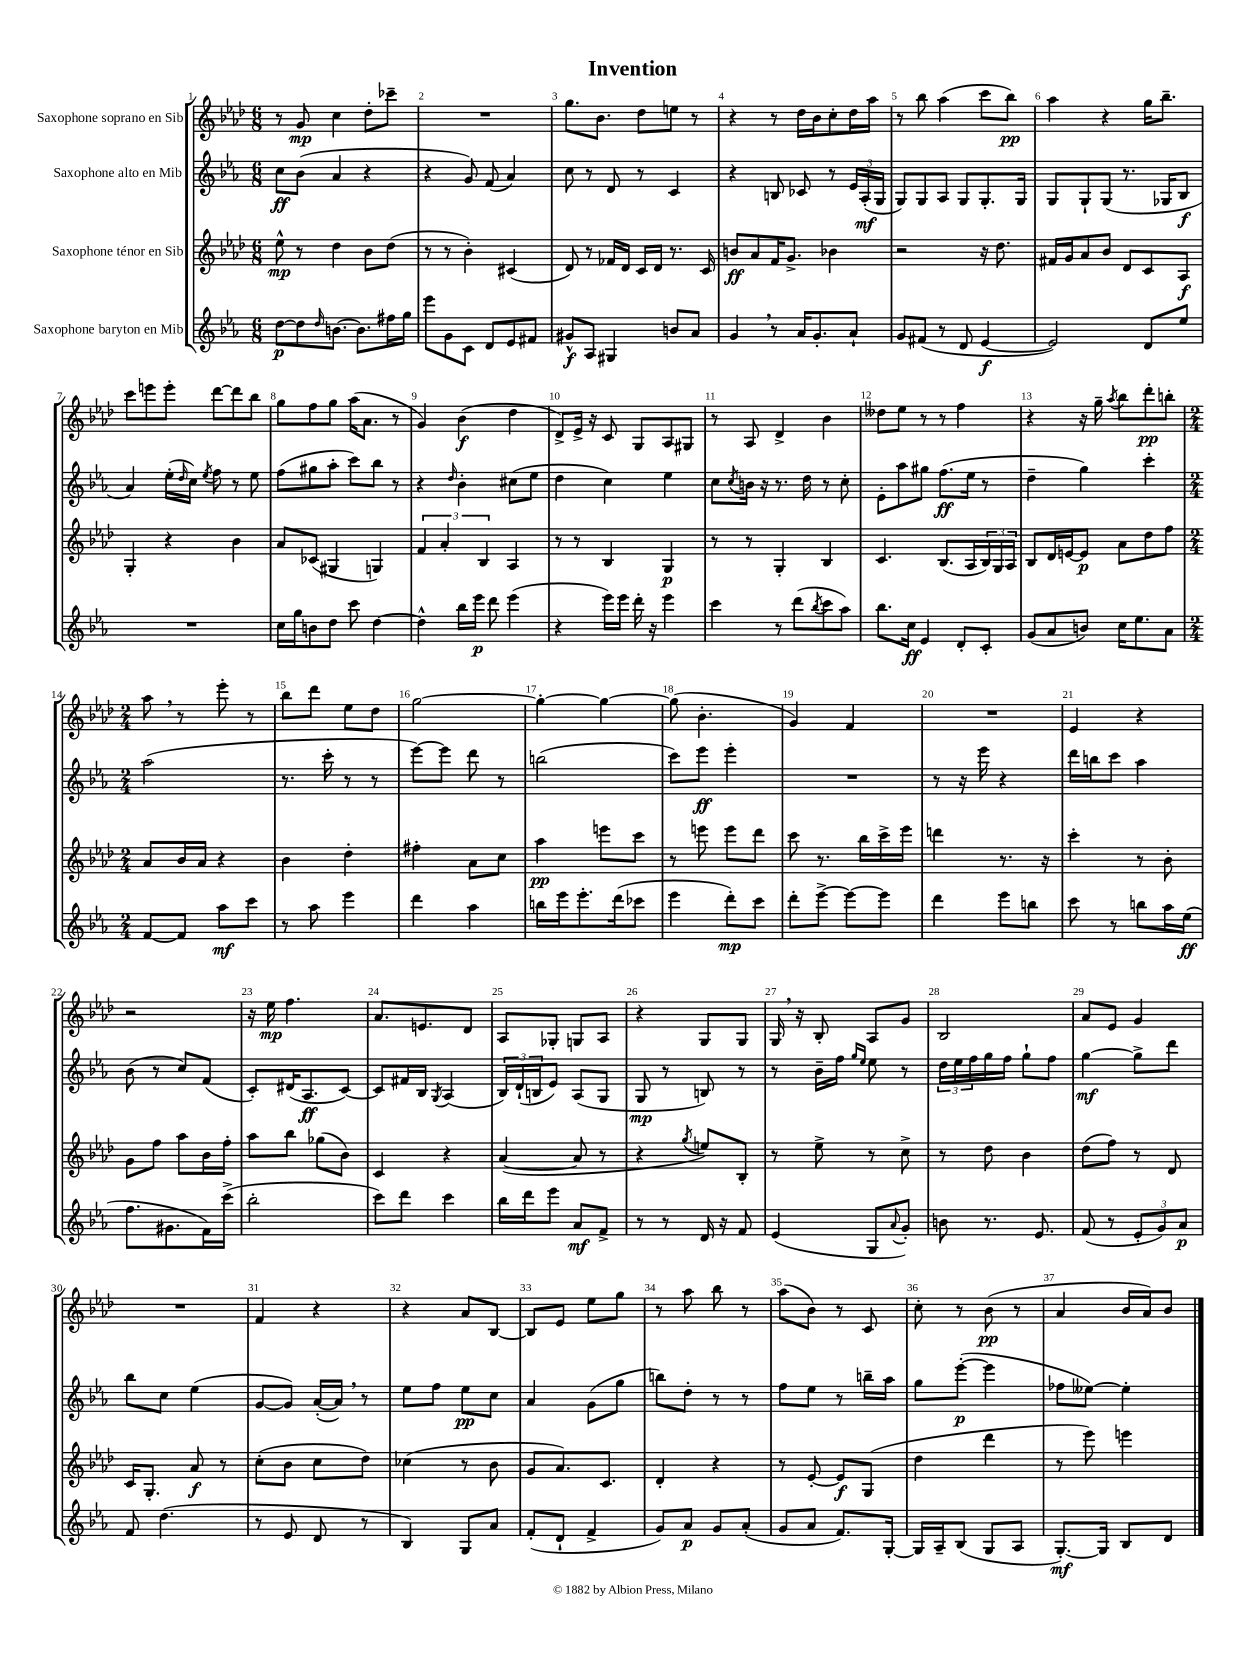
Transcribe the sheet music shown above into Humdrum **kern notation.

**kern	**kern	**kern	**kern
*staff4	*staff3	*staff2	*staff1
*clefG2	*clefG2	*clefG2	*clefG2
*k[b-e-a-]	*k[b-e-a-d-]	*k[b-e-a-]	*k[b-e-a-d-]
*M6/8	*M6/8	*M6/8	*M6/8
[8dd	8ee-^^	8cc	8r
8dd]	8r	(8b-	8g
16qqdd	.	.	.
[8.b	4dd-	4a-	4cc
8.b]	.	.	.
.	8b-	4r	8dd-'
16ff#	(8dd-	.	8ccc-~
16gg	.	.	.
=	=	=	=
8eee-	8r	4r	2.r
8g	8r	.	.
8c	4b-')	8g)	.
8d	.	(8f	.
8e-	(4c#	4a-)	.
8f#	.	.	.
=	=	=	=
8g#^^	8d-)	8cc	8.gg
8A-	8r	8r	.
.	.	.	8.b-
4G#	16f-	8d	.
.	16d-	.	.
.	16c	8r	8dd-
.	16d-	.	.
8b	8.r	4c	8ee
8a-	.	.	8r
.	16c	.	.
=	=	=	=
4g	8b	4r	4r
.	8a-	.	.
8r	16f	8B	8r
.	8.g^	.	.
16a-	.	8c-	16dd-
8.g'	.	.	16b-
.	4b-	8r	8cc'
8a-`	.	24e-	16dd-
.	.	(24A-'	.
.	.	.	16aa-
.	.	24G	.
=	=	=	=
8g	2r	8G)	8r
(8f#	.	8G	8bb-
8r	.	8A-	(4aa-
8d	.	8G	.
[4e-	16r	8.G'	8ccc
.	8.dd-	.	.
.	.	.	8bb-)
.	.	16G	.
=	=	=	=
2e-])	16f#	8G	4aa-
.	16g	.	.
.	8a-	8G`	.
.	8b-	(8G	4r
.	8d-	8.r	.
8d	8c	.	16gg
.	.	16G-	8.bb-~
8ee-	8A-	8B-	.
=	=	=	=
2.r	4G'	4a-)	8ccc
.	.	.	8eee
.	4r	(16ee-'	8eee'
.	.	16qqdd	.
.	.	16cc)	.
.	.	8qee-	.
.	.	8ff	[8ddd-
.	4b-	8r	8ddd-]
.	.	8ee-	8bb-
=	=	=	=
16cc	8a-	(8ff	8gg
16gg	.	.	.
8b	(8c-	8gg#	8ff
8dd	4G#	8aa-'	8gg
8ccc	.	8ccc)	(16aa-
.	.	.	8.a-
[4dd	4G)	8bb-	.
.	.	8r	8r
=	=	=	=
4dd^^]	6f	4r	4g)
.	6a-'	.	.
.	.	16qqdd	.
16bb-	.	4b-'	(4b-
16eee-	.	.	.
.	6B-	.	.
8ddd	.	.	.
(4eee-	4A-	(8cc#	4dd-
.	.	8ee-	.
=	=	=	=
4r	8r	4dd	8d-^)
.	8r	.	16e-^
.	.	.	16r
16eee-)	4B-	4cc)	8c
16eee-	.	.	.
16ddd'	.	.	8G
16r	.	.	.
4eee-	4G	4ee-	8A-
.	.	.	8G#
=	=	=	=
4ccc	8r	8cc	8r
.	.	8qcc	.
.	8r	16b	8A-
.	.	16r	.
8r	4G'	8.r	4d-^
(8ddd	.	.	.
.	.	16dd	.
8qbb-	.	.	.
8ccc	4B-	8r	4b-
8aa-)	.	8cc'	.
=	=	=	=
8.bb-	4.c	8e-'	8dd--
.	.	8aa-	8ee-
16cc	.	.	.
4e-	.	8gg#	8r
.	(8.B-	(8.ff	8r
8d'	.	.	4ff
.	16A-	16ee-	.
8c'	24B-)	8r	.
.	24G	.	.
.	24A-	.	.
=	=	=	=
(8g	8B-	4dd~	4r
8a-	16d-	.	.
.	[16e	.	.
8b)	8e]	4gg)	16r
.	.	.	16gg~
.	.	.	8qaa-
16cc	8a-	.	8bb-
8.ee-	.	.	.
.	8dd-	4ccc'	8ddd-'
8a-	8ff	.	8bb'
=	=	=	=
*M2/4	*M2/4	*M2/4	*M2/4
[8f	8a-	(2aa-	8aa-
8f]	16b-	.	8r
.	16a-	.	.
8aa-	4r	.	8eee-'
8ccc	.	.	8r
=	=	=	=
8r	4b-	8.r	8bb-
8aa-	.	.	8ddd-
.	.	16ccc'	.
4eee-	4dd-'	8r	8ee-
.	.	8r	8dd-
=	=	=	=
4ddd	4ff#'	[8eee-)	[2gg
.	.	8eee-]	.
4aa-	8a-	8ddd	.
.	8cc	8r	.
=	=	=	=
16bb	4aa-	(2bb	4gg'_
16eee-	.	.	.
8.eee-'	.	.	.
.	8eee	.	4gg_
(16ddd	.	.	.
8ccc-	8ccc	.	.
=	=	=	=
4eee-	8r	8ccc)	(8gg]
.	8eee	8eee-	4.b-'
8ddd')	8eee	4eee-'	.
8ccc	8ddd-	.	.
=	=	=	=
8ddd'	8ccc	2r	4g)
[8eee-^	8.r	.	.
8eee-_	.	.	4f
.	16bb-	.	.
8eee-]	16ccc^	.	.
.	16eee-	.	.
=	=	=	=
4ddd	4ddd	8r	2r
.	.	16r	.
.	.	16eee-	.
8eee-	8.r	4r	.
8bb	.	.	.
.	16r	.	.
=	=	=	=
8ccc	4ccc'	16ddd	4e-
.	.	16bb	.
8r	.	8ccc	.
8bb	8r	4aa-	4r
16aa-	8b-'	.	.
(16ee-	.	.	.
=	=	=	=
8.ff	8g	(8b-	2r
.	8ff	8r	.
8.g#	.	.	.
.	8aa-	8cc)	.
16f)	16b-	(8f	.
(16ccc^	16ff'	.	.
=	=	=	=
2bb-'	8aa-	8c')	16r
.	.	.	16ee-
.	8bb-	(16d#	4.ff
.	.	8.A-	.
.	(8gg-	.	.
.	8b-)	[8c)	.
=	=	=	=
8ccc)	4c	8c]	8.a-
8ddd	.	16f#	.
.	.	16B-	8.e
.	.	8qG	.
4ccc	4r	(4A-	.
.	.	.	8d-
=	=	=	=
16bb-	([4a-	24B-)	8A-
.	.	(24d`	.
16ddd	.	.	.
.	.	24B	.
8eee-	.	8e-)	8G-'
8a-	8a-]	(8A-	8G
8f^	8r	8G	8A-
=	=	=	=
8r	4r	8G	4r
8r	.	8r	.
.	8qgg	.	.
16d	8ee)	8B)	8G
16r	.	.	.
8f	8B-'	8r	8G
=	=	=	=
(4e-	8r	8r	16G
.	.	.	16r
.	8ee-^	16b-~	8B-'
.	.	16ff	.
.	.	16qqgg	.
.	.	16qqee-	.
8G	8r	8ee-	8A-
8qqa-	.	.	.
8g')	8cc^	8r	8g
=	=	=	=
8b	8r	24dd	2B-
.	.	24ee-	.
.	.	24ff	.
8.r	8dd-	16gg	.
.	.	16ff	.
.	4b-	8gg`	.
8.e-	.	.	.
.	.	8ff	.
=	=	=	=
(8f	(8dd-	[4gg	8a-
8r	8ff)	.	8e-
12e-'	8r	8gg^]	4g
12g)	.	.	.
.	8d-	8ddd	.
12a-	.	.	.
=	=	=	=
8f	16c	8bb-	2r
.	8.G'	.	.
(4.dd	.	8cc	.
.	8a-	(4ee-	.
.	8r	.	.
=	=	=	=
8r	(8cc'	[8g	4f
8e-	8b-	8g])	.
8d	8cc	([16a-'	4r
.	.	16a-])	.
8r	8dd-)	8r	.
=	=	=	=
4B-)	(4cc-	8ee-	4r
.	.	8ff	.
8G	8r	8ee-	8a-
8a-	8b-	8cc	[8B-
=	=	=	=
(8f'	8g	4a-	8B-]
8d`	8.a-)	.	8e-
4f^	.	(8g	8ee-
.	8.c	.	.
.	.	8gg	8gg
=	=	=	=
8g)	4d-'	8bb)	8r
8a-	.	8dd'	8aa-
8g	4r	8r	8bb-
(8a-'	.	8r	8r
=	=	=	=
8g	8r	8ff	(8aa-
8a-	[8e-'	8ee-	8b-)
8.f)	8e-]	8r	8r
.	(8G	16bb~	8c
[16G'	.	16aa-	.
=	=	=	=
16G]	4dd-	8gg	8cc'
16A-~	.	.	.
(8B-	.	([8eee-'	8r
8G	4ddd-	4eee-]	(8b-
8A-	.	.	8r
=	=	=	=
[8.G')	8r	8ff-	4a-
.	8eee-)	[8ee--)	.
16G]	.	.	.
8B-	4eee	4ee--']	16b-
.	.	.	16a-)
8d	.	.	8b-
==	==	==	==
*-	*-	*-	*-
